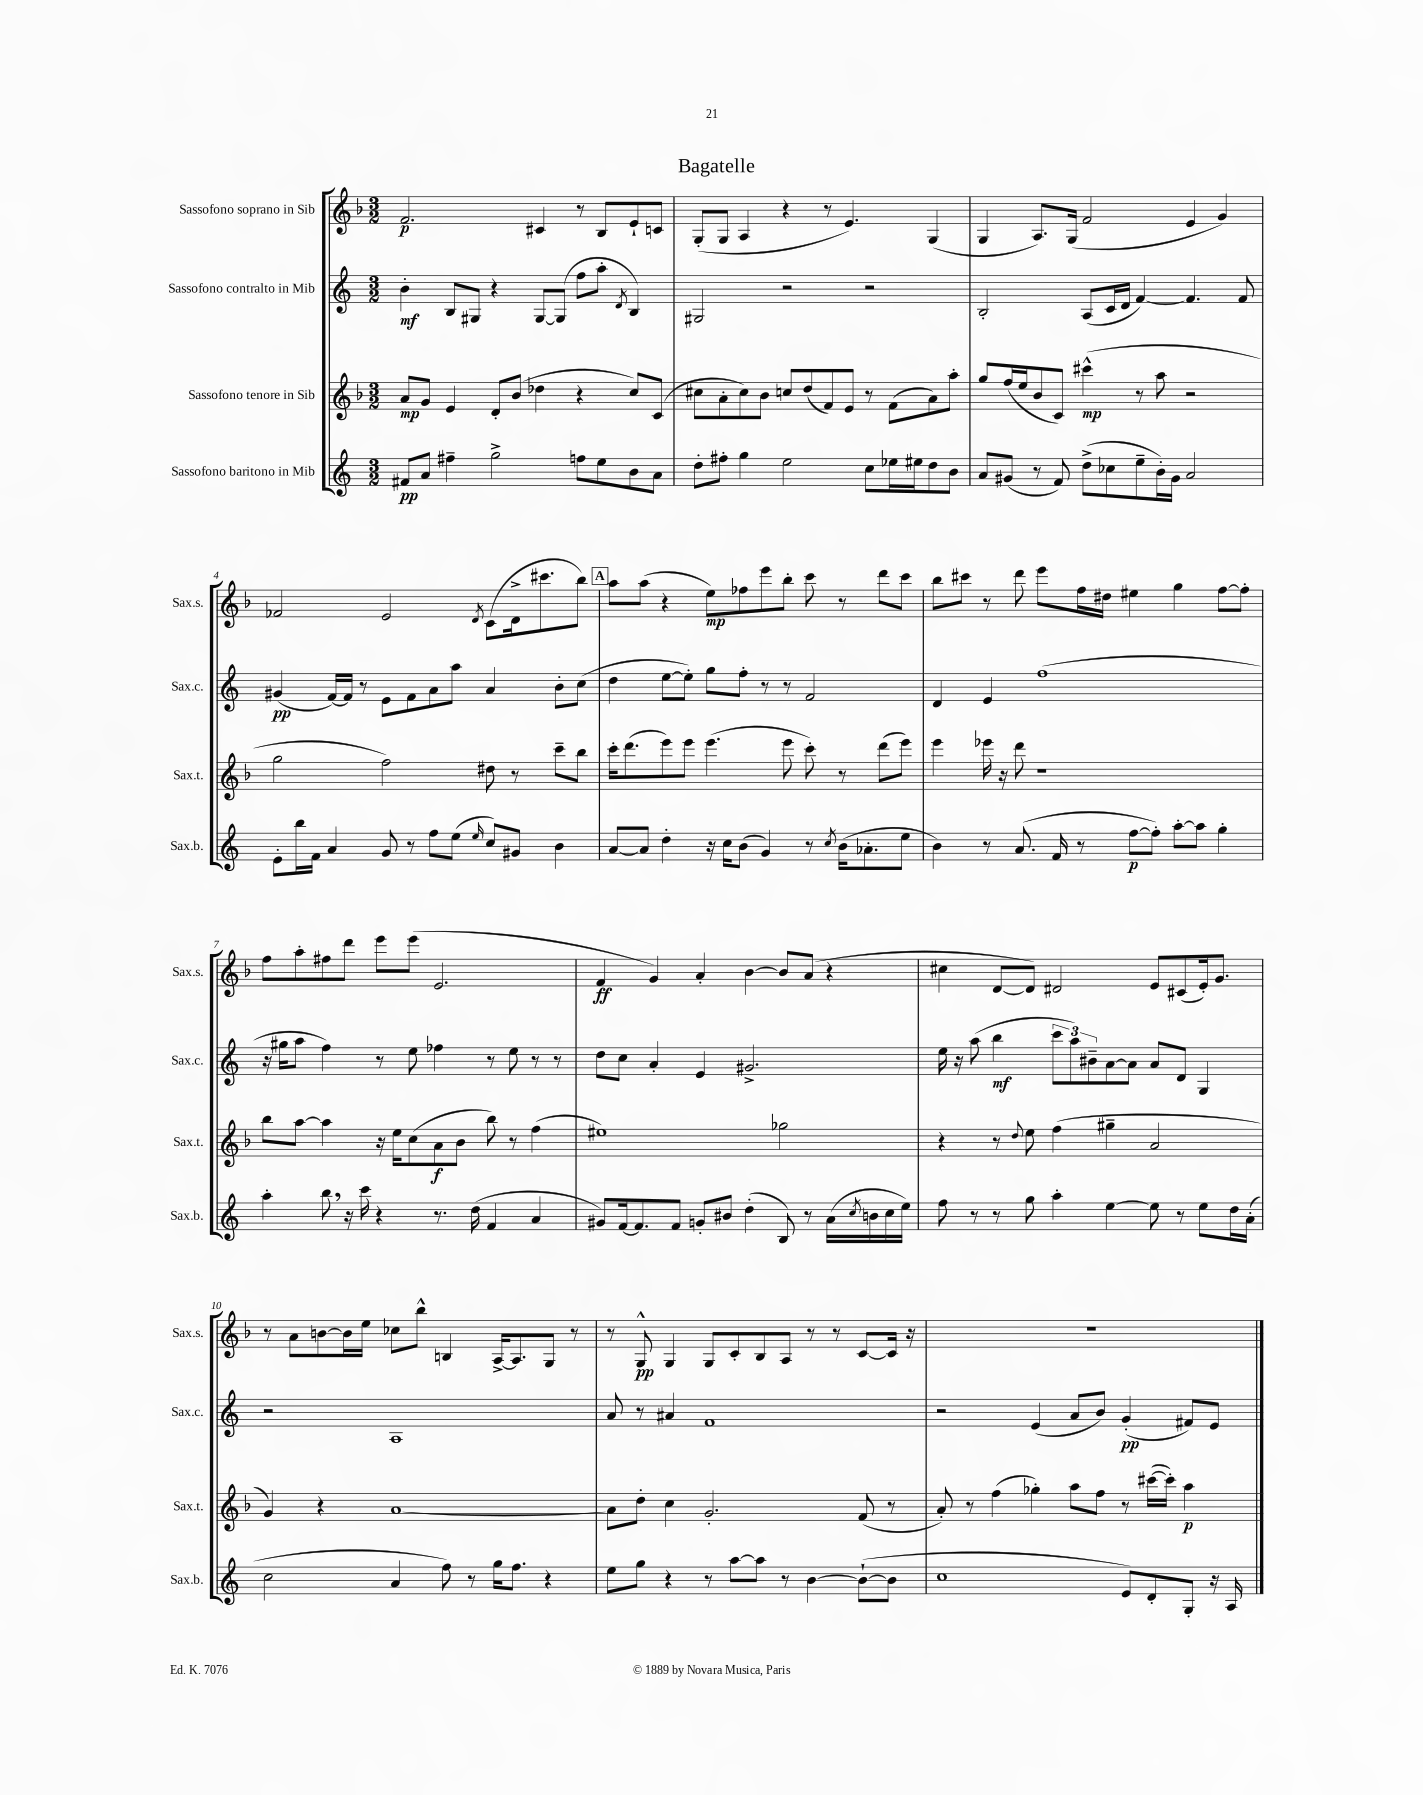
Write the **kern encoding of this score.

**kern	**dynam	**kern	**dynam	**kern	**dynam	**kern	**dynam
*part4	*part4	*part3	*part3	*part2	*part2	*part1	*part1
*staff4	*staff4	*staff3	*staff3	*staff2	*staff2	*staff1	*staff1
*I"Sassofono baritono in Mib	*	*I"Sassofono tenore in Sib	*	*I"Sassofono contralto in Mib	*	*I"Sassofono soprano in Sib	*
*I'Sax.b.	*	*I'Sax.t.	*	*I'Sax.c.	*	*I'Sax.s.	*
*clefG2	*	*clefG2	*	*clefG2	*	*clefG2	*
*k[]	*	*k[b-]	*	*k[]	*	*k[b-]	*
*M3/2	*	*M3/2	*	*M3/2	*	*M3/2	*
=1	=1	=1	=1	=1	=1	=1	=1
8f#X/L	pp	8a/L	mp	4b'\	mf	2.f/	p
8a/J	.	8g/J	.	.	.	.	.
4ff#X~\	.	4e/	.	8B/L	.	.	.
.	.	.	.	8G#X/J	.	.	.
2gg^\	.	8d'/L	.	4r	.	.	.
.	.	(8b-/J	.	.	.	.	.
.	.	4dd-X\	.	[8G#/L	.	4c#X/	.
.	.	.	.	(8G#/J]	.	.	.
8ffn\L	.	4r	.	8ff\L	.	8r	.
8ee\	.	.	.	8aa'\J	.	8B-/L	.
.	.	.	.	8qd/	.	.	.
8b\	.	8cc/L)	.	4B/)	.	8e`/	.
8a\J	.	(8c/J	.	.	.	8cn/J	.
=2	=2	=2	=2	=2	=2	=2	=2
8dd'\L	.	8cc#X\L	.	2G#X/	.	(8G'/L	.
8ff#X'\J	.	8a'\	.	.	.	8G/J	.
4gg\	.	8cc#\)	.	.	.	4A/	.
.	.	8b-\J	.	.	.	.	.
2ee\	.	8ccn/L	.	2r	.	4r	.
.	.	(8dd/	.	.	.	.	.
.	.	8f/)	.	.	.	8r	.
.	.	8e/J	.	.	.	4.e/)	.
8cc\L	.	8r	.	2r	.	.	.
16ee-X\L	.	(8f\L	.	.	.	.	.
16ee#X\J	.	.	.	.	.	.	.
8dd\	.	8a\)	.	.	.	(4G/	.
8b\J	.	8aa'\J	.	.	.	.	.
=3	=3	=3	=3	=3	=3	=3	=3
8a/L	.	8gg/L	.	2B'/	.	4G/	.
(8g#X/J	.	(16ff/L	.	.	.	.	.
.	.	16ee/J	.	.	.	.	.
8r	.	8b-/	.	.	.	8.A/L)	.
8f/)	.	8c/J)	.	.	.	.	.
.	.	.	.	.	.	(16G/Jk	.
(8dd^\L	.	(4ccc#X^^\	mp	(8A/L	.	2f/	.
8cc-X\	.	.	.	16c/L	.	.	.
.	.	.	.	16d/JJ	.	.	.
8ee~\	.	8r	.	[4f/)	.	.	.
16b'\L)	.	8aa\	.	.	.	.	.
16g#\JJ	.	.	.	.	.	.	.
2a/	.	2r	.	4.f/]	.	4e/	.
.	.	.	.	.	.	4g/)	.
.	.	.	.	8f/	.	.	.
!!LO:LB:g=z
=4	=4	=4	=4	=4	=4	=4	=4
8e'\L	.	2gg\	.	(4g#X/	pp	2f-X/	.
16bb\L	.	.	.	.	.	.	.
16f\JJ	.	.	.	.	.	.	.
4a/	.	.	.	[16f/LL)	.	.	.
.	.	.	.	16f/JJ]	.	.	.
.	.	.	.	8r	.	.	.
8g/	.	2ff\)	.	8e\L	.	2e/	.
8r	.	.	.	8f\	.	.	.
8ff\L	.	.	.	8a\	.	.	.
(8ee\J	.	.	.	8aa\J	.	.	.
16qqee/	.	.	.	.	.	8qd/	.
8cc/L)	.	8dd#X\	.	4a/	.	(8c\L	.
8g#X/J	.	8r	.	.	.	16d^\k	.
.	.	.	.	.	.	8.ccc#X\	.
4b\	.	8ccc~\L	.	8b'\L	.	.	.
.	.	8bb-\J	.	(8cc\J	.	8bb-\J)	.
!!LO:REH:place=s1:t=A
=5	=5	=5	=5	=5	=5	=5	=5
[8a/L	.	16ccc'\KL	.	4dd\	.	8aa\L	.
.	.	(8.ddd\	.	.	.	.	.
8a/J]	.	.	.	.	.	(8aa\J	.
4dd'\	.	8eee\)	.	[8ee\L	.	4r	.
.	.	8eee\J	.	8ee'\J])	.	.	.
16r	.	(4.eee\	.	8gg\L	.	8ee\L)	mp
16cc\KL	.	.	.	.	.	.	.
(8b\J	.	.	.	8ff'\J	.	8ff-X\	.
4g/)	.	.	.	8r	.	8eee\	.
.	.	8eee\	.	8r	.	8bb-'\J	.
8r	.	8ccc'\)	.	2f/	.	8ccc\	.
8qcc/	.	.	.	.	.	.	.
(16b\KL	.	8r	.	.	.	8r	.
8.a-X'\	.	.	.	.	.	.	.
.	.	(8ddd\L	.	.	.	8ddd\L	.
8ee\J	.	8eee\J)	.	.	.	8ccc\J	.
=6	=6	=6	=6	=6	=6	=6	=6
4b\)	.	4eee\	.	4d/	.	8bb-\L	.
.	.	.	.	.	.	8ccc#X\J	.
8r	.	16eee-X\	.	4e/	.	8r	.
.	.	16r	.	.	.	.	.
(8.a/	.	8ddd\	.	.	.	8ddd\	.
.	.	1r	.	(1ff	.	8eee\L	.
16f/	.	.	.	.	.	.	.
8r	.	.	.	.	.	16ff\L	.
.	.	.	.	.	.	16dd#X\JJ	.
[8ff\L	p	.	.	.	.	4ee#X\	.
8ff'\J])	.	.	.	.	.	.	.
[8aa'\L	.	.	.	.	.	4gg\	.
8aa\J]	.	.	.	.	.	.	.
4gg'\	.	.	.	.	.	[8ff\L	.
.	.	.	.	.	.	8ff'\J]	.
!!LO:LB:g=z
=7	=7	=7	=7	=7	=7	=7	=7
4aa'\	.	8bb-\L	.	16r	.	8ff\L	.
.	.	.	.	16gg#X\KL	.	.	.
.	.	[8aa\J	.	8aa\J	.	8aa'\	.
8bb,\	.	4aa\]	.	4ff\)	.	8ff#X\	.
16r	.	.	.	.	.	8ddd\J	.
16ccc\	.	.	.	.	.	.	.
4r	.	16r	.	8r	.	8eee\L	.
.	.	16ee\KL	.	.	.	.	.
.	.	(8cc\	.	8ee\	.	(8eee\J	.
8.r	.	8a\	f	4ff-X\	.	2.e/	.
.	.	8b-\J	.	.	.	.	.
(16dd\	.	.	.	.	.	.	.
4f/	.	8bb-\)	.	8r	.	.	.
.	.	8r	.	8ee\	.	.	.
4a/	.	(4ff\	.	8r	.	.	.
.	.	.	.	8r	.	.	.
=8	=8	=8	=8	=8	=8	=8	=8
8g#X/L)	.	1ee#X)	.	8dd\L	.	4f/	ff
[16f/k	.	.	.	8cc\J	.	.	.
8.f/]	.	.	.	.	.	.	.
.	.	.	.	4a'/	.	4g/)	.
8f/J	.	.	.	.	.	.	.
8gn'/L	.	.	.	4e/	.	4a'/	.
8b#X/J	.	.	.	.	.	.	.
(4dd'\	.	.	.	2.g#X^/	.	[4b-\	.
8B/)	.	2gg-X\	.	.	.	8b-/L]	.
8r	.	.	.	.	.	(8a/J	.
(16a\LL	.	.	.	.	.	4r	.
8qcc/	.	.	.	.	.	.	.
16bn\	.	.	.	.	.	.	.
16cc\	.	.	.	.	.	.	.
16ee\JJ)	.	.	.	.	.	.	.
=9	=9	=9	=9	=9	=9	=9	=9
8ff\	.	4r	.	16ee\	.	4cc#X\	.
.	.	.	.	16r	.	.	.
8r	.	.	.	(8aa\	.	.	.
8r	.	8r	.	4bb\	mf	[8d/L	.
.	.	8qqdd/	.	.	.	.	.
8gg\	.	8ee\	.	.	.	8d/J])	.
4aa'\	.	(4ff\	.	12ccc\L	.	2d#X/	.
.	.	.	.	12aa\)	.	.	.
.	.	.	.	12b#X~\	.	.	.
[4ee\	.	4gg#X~\	.	[8a\	.	.	.
.	.	.	.	8a\J]	.	.	.
8ee\]	.	2a/	.	8a/L	.	8e/L	.
8r	.	.	.	8d/J	.	(8c#X/	.
8ee\L	.	.	.	4G/	.	16e'/k)	.
.	.	.	.	.	.	8.g/J	.
16dd\L	.	.	.	.	.	.	.
(16a'\JJ	.	.	.	.	.	.	.
!!LO:LB:g=z
=10	=10	=10	=10	=10	=10	=10	=10
2cc\	.	4g/)	.	2r	.	8r	.
.	.	.	.	.	.	8a\L	.
.	.	4r	.	.	.	[8bn\	.
.	.	.	.	.	.	16b\L]	.
.	.	.	.	.	.	16ee\JJ	.
4a/	.	[1a	.	1A	.	8cc-X\L	.
.	.	.	.	.	.	8bb-^^\J	.
8ff\)	.	.	.	.	.	4Bn/	.
8r	.	.	.	.	.	.	.
16gg\KL	.	.	.	.	.	[16A^/KL	.
8.ff\J	.	.	.	.	.	8.A/]	.
4r	.	.	.	.	.	8G/J	.
.	.	.	.	.	.	8r	.
=11	=11	=11	=11	=11	=11	=11	=11
8ee\L	.	8a\L]	.	8a/	.	8r	.
8gg\J	.	8dd'\J	.	8r	.	8G^^/	pp
4r	.	4cc\	.	4a#X/	.	4G/	.
8r	.	2.g'/	.	1f	.	8G/L	.
[8aa\L	.	.	.	.	.	8c'/	.
8aa\J]	.	.	.	.	.	8B-/	.
8r	.	.	.	.	.	8A/J	.
[4b\	.	.	.	.	.	8r	.
.	.	.	.	.	.	8r	.
(8b`\L_	.	(8f/	.	.	.	[8c/L	.
8b\J]	.	8r	.	.	.	16c/Jk]	.
.	.	.	.	.	.	16r	.
=12	=12	=12	=12	=12	=12	=12	=12
1cc	.	8a'/)	.	2r	.	1.r	.
.	.	8r	.	.	.	.	.
.	.	(4ff\	.	.	.	.	.
.	.	4gg-X'\)	.	(4e/	.	.	.
.	.	8aa\L	.	8a/L	.	.	.
.	.	8ff\J	.	8b/J)	.	.	.
8e/L)	.	8r	.	(4g'/	pp	.	.
8d'/	.	([16ccc#X\LL	.	.	.	.	.
.	.	16ccc#'\JJ])	.	.	.	.	.
8G'/J	.	4aa\	p	8f#X/L)	.	.	.
16r	.	.	.	8e/J	.	.	.
16A/	.	.	.	.	.	.	.
==	==	==	==	==	==	==	==
*-	*-	*-	*-	*-	*-	*-	*-
